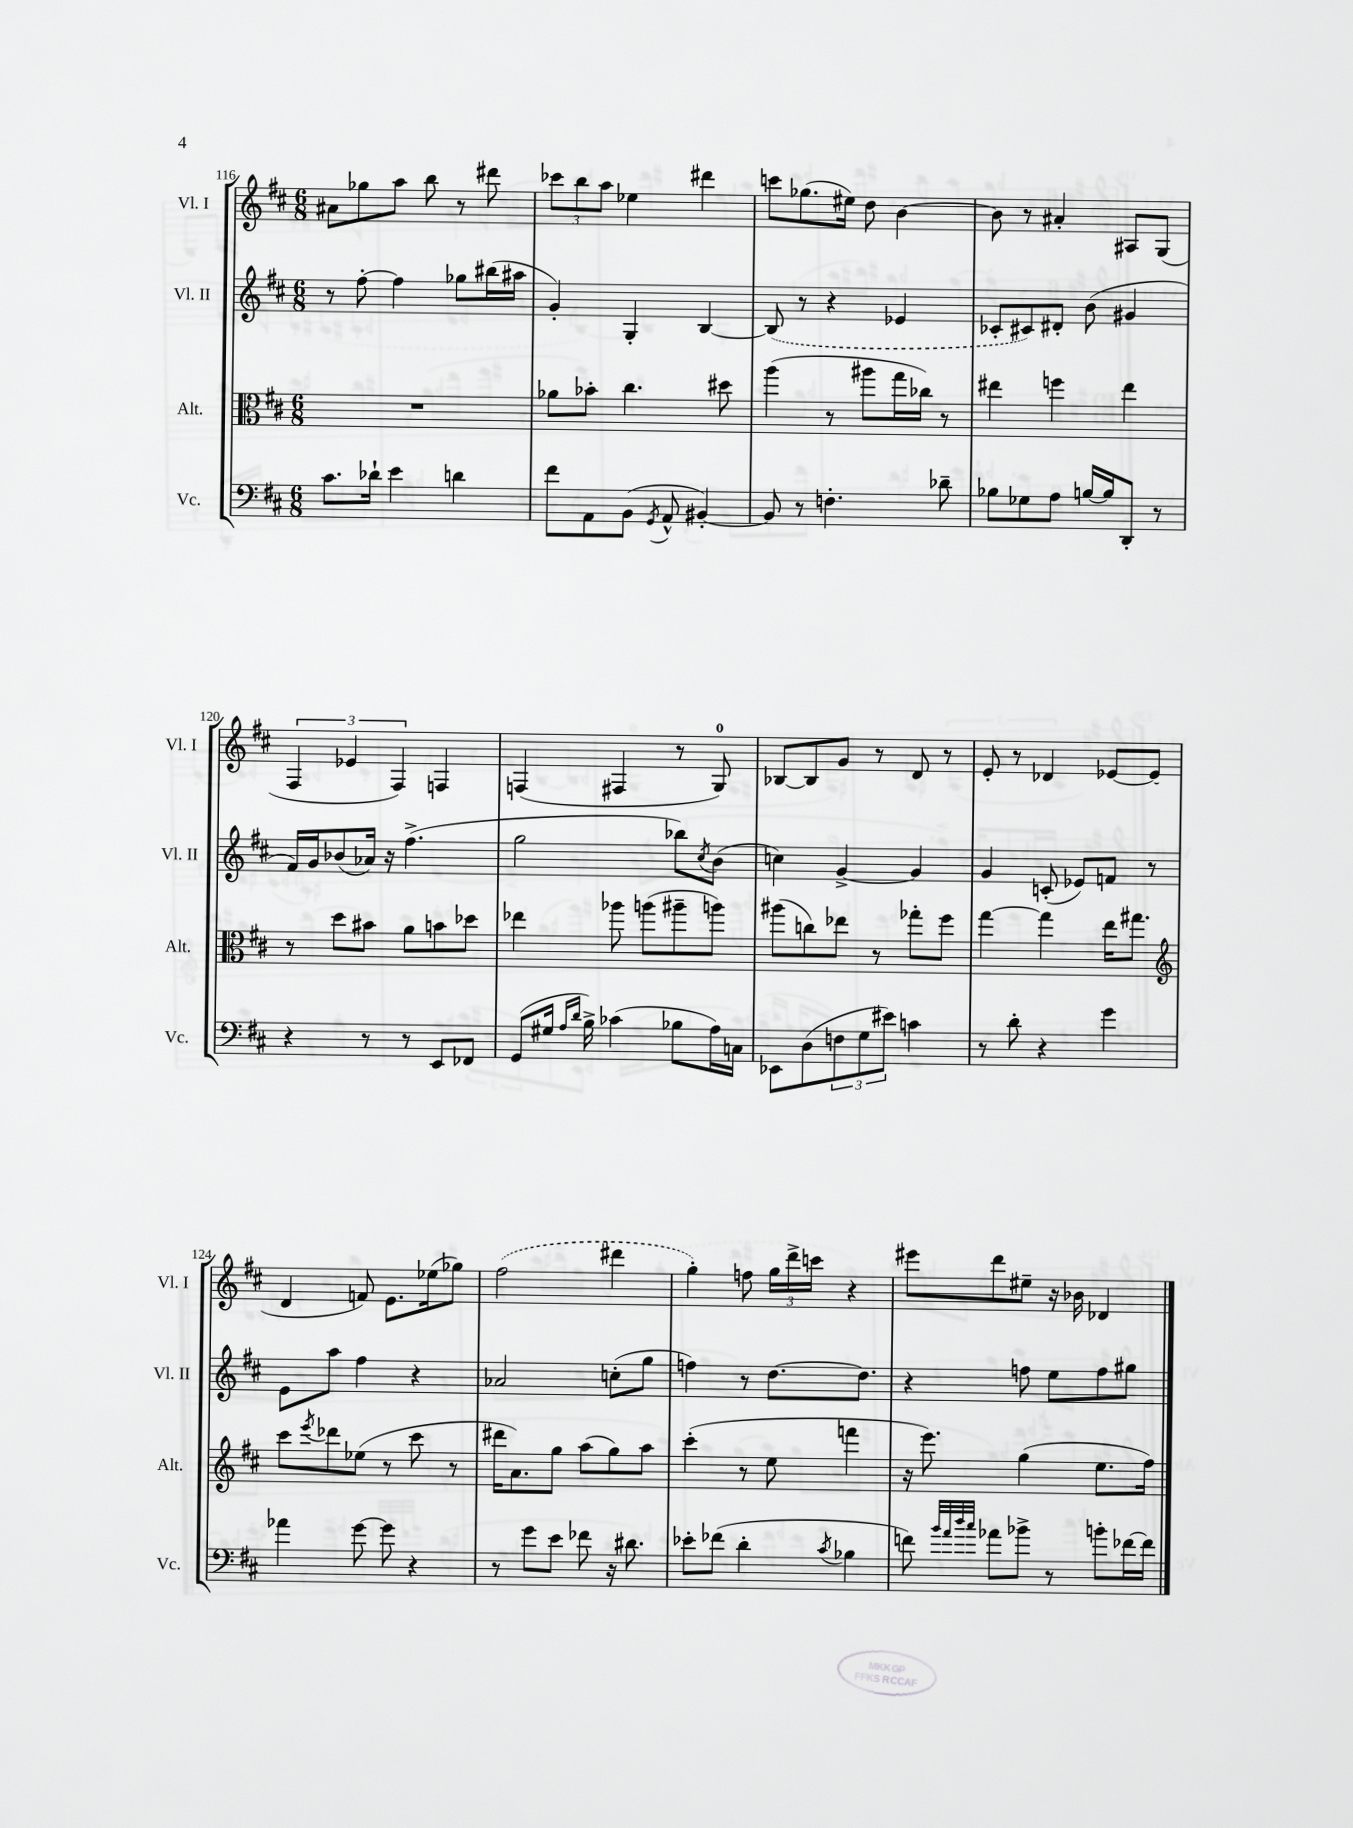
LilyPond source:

<<
\new StaffGroup <<
\new Staff = "s0" \with { instrumentName = "Vl. I" shortInstrumentName = "Vl. I" } {
    \clef treble \key d \major \numericTimeSignature \time 6/8
    ais'8 ges''8 a''8 b''8 r8 dis'''8 |
    \tuplet 3/2 { ces'''8 b''8 a''8 } ees''4 dis'''4 |
    c'''8 ges''8.( eis''16) d''8 b'4~ |
    b'8 r8 ais'4-. ais8 g8( |
    \tuplet 3/2 { fis4 ees'4 fis4) } f4 |
    f4( fis4 r8 g8-0) |
    bes8~ bes8 g'8 r8 d'8 r8 |
    e'8-. r8 des'4 ees'8~ ees'8( |
    d'4 f'8) e'8. ees''16( ges''8) |
    \once \slurDashed fis''2( dis'''4 |
    g''4-.) f''8 \tuplet 3/2 { g''16 d'''16-> c'''16 } r4 |
    eis'''8 d'''8 eis''8-- r16 bes'16 des'4 \bar "|." |
}
\new Staff = "s1" \with { instrumentName = "Vl. II" shortInstrumentName = "Vl. II" } {
    \clef treble \key d \major \numericTimeSignature \time 6/8
    r8 fis''8~-. fis''4 ges''8 bis''16( ais''16 |
    g'4-.) g4-. b4~ |
    \once \slurDashed b8( r8 r4 ees'4 |
    ces'8-. cis'8) dis'8-. b'8( gis'4 |
    fis'16) g'16 bes'8( aes'16) r16 fis''4.->( |
    g''2 bes''8) \acciaccatura { cis''8 } b'8( |
    c''4) g'4~-> g'4 |
    g'4 c'8-.( ees'8) f'8 r8 |
    e'8 a''8 fis''4 r4 |
    aes'2 c''8-.( g''8 |
    f''4) r8 d''8.~ d''8. |
    r4 f''8 e''8 f''8 gis''8 \bar "|." |
}
\new Staff = "s2" \with { instrumentName = "Alt." shortInstrumentName = "Alt." } {
    \clef alto \key d \major \numericTimeSignature \time 6/8
    R2. |
    aes'8 bes'8-. cis''4. dis''8 |
    a''4( r8 ais''8 g''16 ces''16) r8 |
    eis''4 f''4 eis''4 |
    r8 d''8 bis'8 a'8 b'8 des''8 |
    ees''4 aes''8 a''8( ais''8-- a''8) |
    ais''8( c''8) ees''8 r8 ges''8-. fis''8 |
    g''4~ g''4 e''16 gis''8. |
    \clef treble cis'''8 \acciaccatura { e'''8 } des'''8 ees''8( r8 cis'''8 r8 |
    dis'''16 a'8.) g''8 a''8( g''8) a''8 |
    cis'''4-.( r8 e''8 f'''4 |
    r16 e'''8.) g''4( e''8. fis''16) \bar "|." |
}
\new Staff = "s3" \with { instrumentName = "Vc." shortInstrumentName = "Vc." } {
    \clef bass \key d \major \numericTimeSignature \time 6/8
    cis'8. des'16-! e'4 d'4 |
    fis'8 a,8 b,8( \acciaccatura { g,8 } a,8-^ bis,4~-.) |
    bis,8 r8 f4.-. des'8-- |
    bes8 ges8 a8 b16~ b16 d,8-. r8 |
    r4 r8 r8 e,8 fes,8 |
    g,8( gis16 \grace { a16 d'16 } b16->) ces'4( bes8 a16) c16 |
    ees,8 d8( \tuplet 3/2 { f8 g8 eis'8) } c'4 |
    r8 d'8-. r4 g'4 |
    aes'4 g'8~ g'8 r4 |
    r8 g'8 e'8 fes'8 r16 dis'8. |
    ees'8-. fes'8( d'4-. \acciaccatura { cis'8 } bes4 |
    f'8) \grace { b'32 a'32 d''32 cis''32 } aes'8 bes'8-> r8 b'8-. fes'16~ fes'16 \bar "|." |
}
>>
>>
\layout { \context { \Score currentBarNumber = #116 } }
